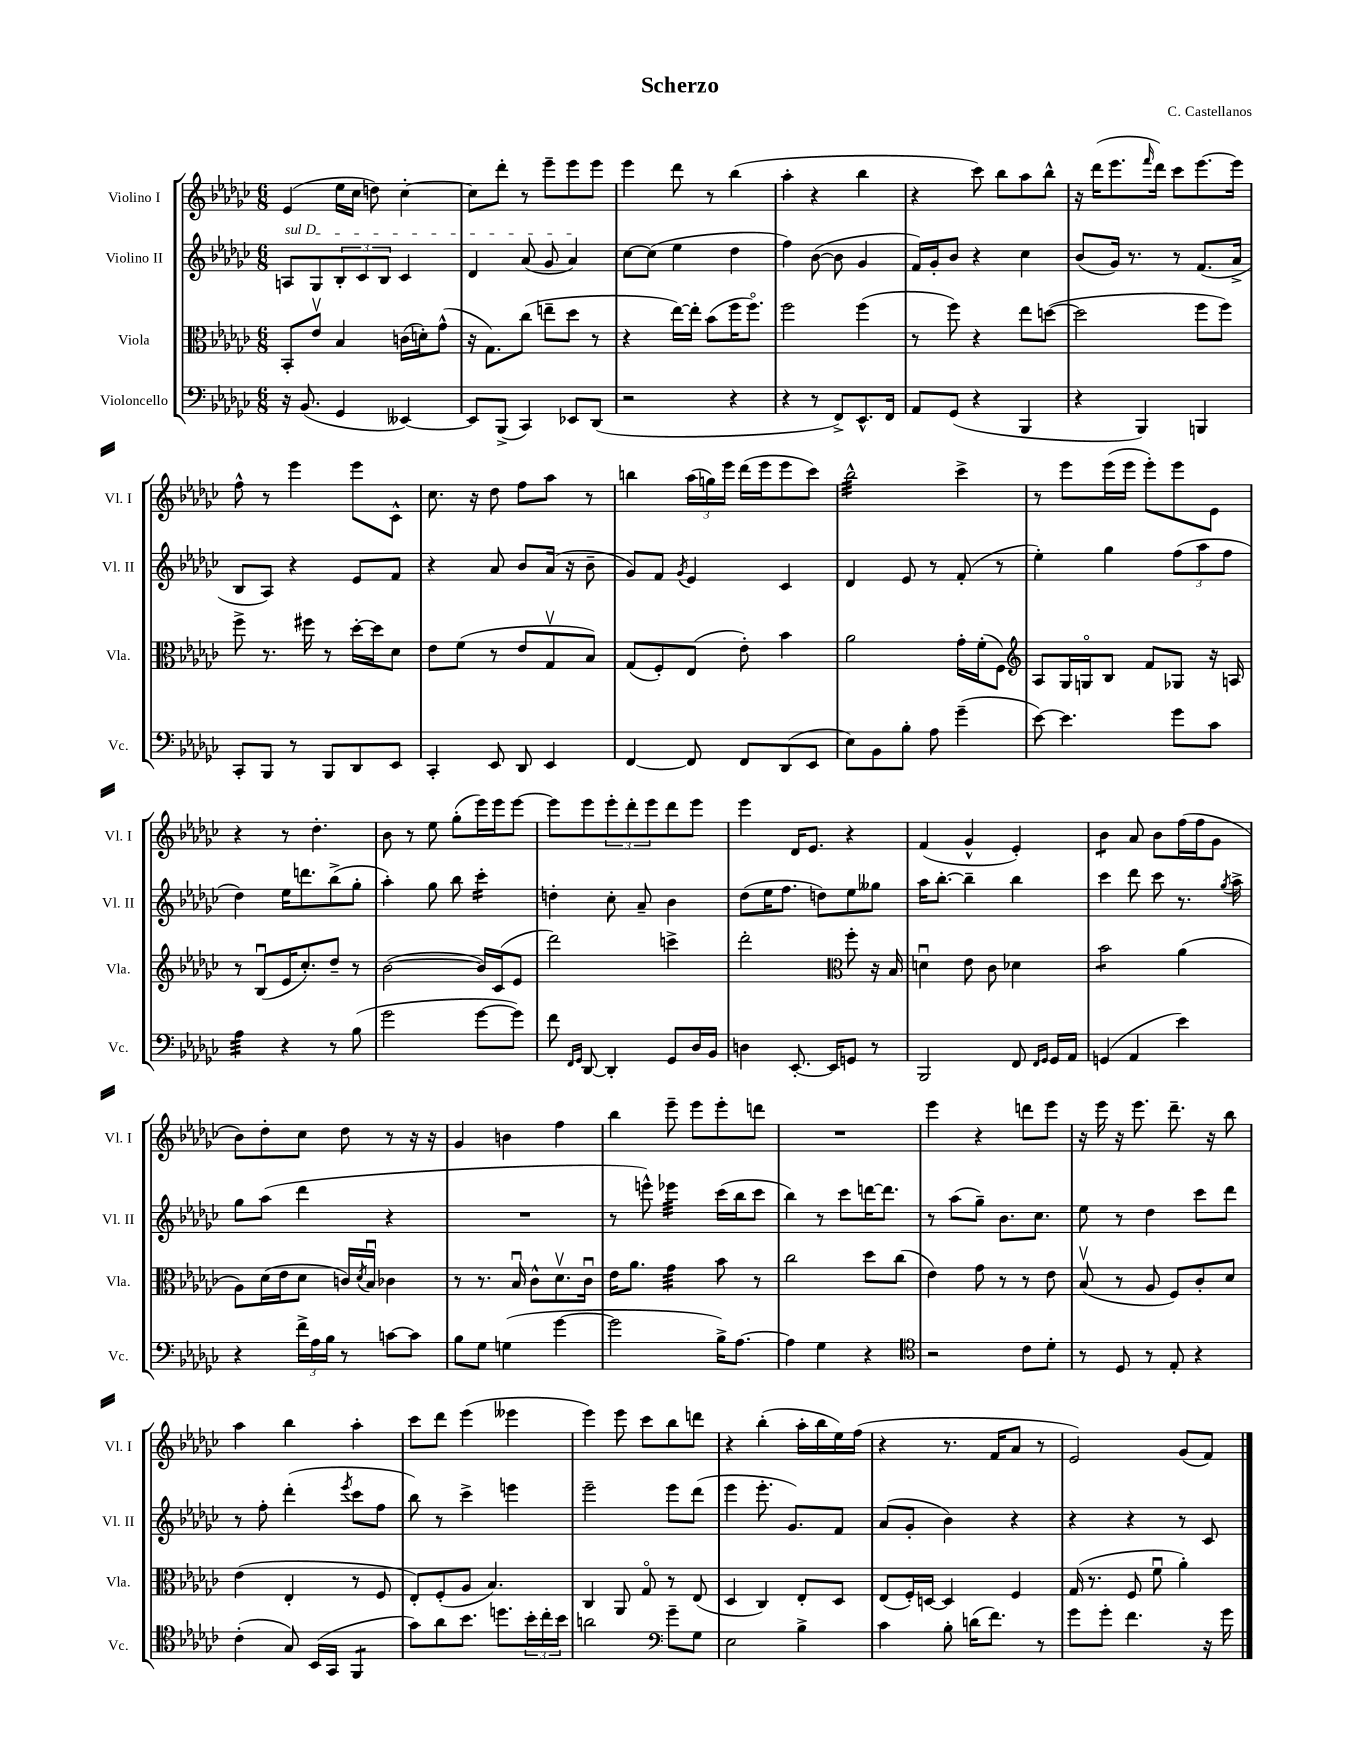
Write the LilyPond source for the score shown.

\header { title = "Scherzo" composer = "C. Castellanos" }
<<
\new StaffGroup <<
\new Staff = "s0" \with { instrumentName = "Violino I" shortInstrumentName = "Vl. I" } {
    \clef treble \key ges \major \numericTimeSignature \time 6/8
    ees'4( ees''16 ces''16 d''8) ces''4~-. |
    ces''8 des'''8-. r8 ees'''8-- ees'''8 ees'''8 |
    ees'''4 des'''8 r8 bes''4( |
    aes''4-. r4 bes''4 |
    r4 ces'''8) bes''8 aes''8 bes''8-^ |
    r16 des'''16( ees'''8. \grace { f'''16 } des'''16) ces'''8 ees'''8.~ ees'''16 |
    f''8-^ r8 ees'''4 ees'''8 ces'8-^ |
    ces''8. r16 des''8 f''8 aes''8 r8 |
    b''4 \tuplet 3/2 { aes''16( g''16) ees'''16 } des'''16( ees'''16 ees'''8 ces'''8) |
    bes''2:32-^ ces'''4-> |
    r8 ees'''8 ees'''16( ees'''16 ees'''8-.) ees'''8 ees'8 |
    r4 r8 des''4.-. |
    bes'8 r8 ees''8 ges''8-.( ees'''16) ees'''16 ees'''8~ |
    ees'''8 ees'''8 \tuplet 3/2 { ees'''8-. des'''8-. ees'''8 } des'''8 ees'''8 |
    ees'''4 des'16 ees'8. r4 |
    f'4( ges'4-^ ees'4-.) |
    bes'4:8 aes'8 bes'8 f''16( f''16 ges'8 |
    bes'8) des''8-. ces''8 des''8 r8 r16 r16 |
    ges'4 b'4 f''4 |
    bes''4 ees'''8-- ees'''8 ees'''8-. d'''8 |
    R2. |
    ees'''4 r4 d'''8 ees'''8 |
    r16 ees'''16 r16 ees'''8. des'''8.-- r16 bes''8 |
    aes''4 bes''4 aes''4-. |
    ces'''8 des'''8 ees'''4( eeses'''4 |
    ees'''4) ees'''8 ces'''8 bes''8 d'''8 |
    r4 bes''4-.( aes''16-. bes''16 ees''16) f''16( |
    r4 r8. f'16 aes'8 r8 |
    ees'2) ges'8( f'8) \bar "|." |
}
\new Staff = "s1" \with { instrumentName = "Violino II" shortInstrumentName = "Vl. II" } {
    \clef treble \key ges \major \numericTimeSignature \time 6/8
    \once \override TextSpanner.bound-details.left.text = \markup { \italic "sul D" } a8\startTextSpan ges8 \tuplet 3/2 { bes8-. ces'8 bes8 } ces'4 |
    des'4 aes'8( ges'8 aes'4\stopTextSpan) |
    ces''8~ ces''8( ees''4 des''4 |
    f''4) bes'8~( bes'8 ges'4 |
    f'16) ges'16-. bes'8 r4 ces''4 |
    bes'8( ges'16) r8. r8 f'8.( aes'16-> |
    bes8 aes8) r4 ees'8 f'8 |
    r4 aes'8 bes'8 aes'16( r16 bes'8-- |
    ges'8) f'8 \acciaccatura { ges'8 } ees'4 ces'4 |
    des'4 ees'8 r8 f'8-.( r8 |
    ees''4-.) ges''4 \tuplet 3/2 { f''8( aes''8 f''8 } |
    des''4) ees''16 d'''8. bes''8->( ges''8-. |
    aes''4-.) ges''8 bes''8 ces'''4:16-. |
    d''4-. ces''8-. aes'8-- bes'4 |
    des''8( ees''16 f''8. d''8) ees''8 geses''8 |
    aes''16 bes''8.~-. bes''4-- bes''4 |
    ces'''4 des'''8 ces'''8 r8. \acciaccatura { ges''8 } aes''16-> |
    ges''8 aes''8( des'''4 r4 |
    R2. |
    r8 e'''8-^) ees'''4:32 ces'''16( bes''16 ces'''8 |
    bes''4) r8 ces'''8 d'''16~ d'''8. |
    r8 aes''8( ges''8--) bes'8. ces''8. |
    ees''8 r8 des''4 ces'''8 des'''8 |
    r8 f''8-. des'''4-.( \acciaccatura { ees'''8 } ces'''8 f''8 |
    bes''8) r8 ces'''4-> e'''4 |
    ees'''2-- ees'''8 des'''8( |
    ees'''4 ees'''8.-. ges'8.) f'8 |
    aes'8( ges'8-. bes'4) r4 |
    r4 r4 r8 ces'8 \bar "|." |
}
\new Staff = "s2" \with { instrumentName = "Viola" shortInstrumentName = "Vla." } {
    \clef alto \key ges \major \numericTimeSignature \time 6/8
    bes,8-. ees'8\upbow bes4 c'16( d'16-.) ges'8-^( |
    r16 ges8.) ces''8( e''8-- des''8 r8 |
    r4 ees''16~) ees''16-. bes'8( f''16 f''8.\flageolet) |
    f''2 f''4( |
    r8 f''8) r4 ees''8 d''8~( |
    d''2 f''8 f''8) |
    f''8-> r8. fis''16 r8 des''16~-. des''16 des'8 |
    ees'8 f'8( r8 ees'8 ges8\upbow bes8) |
    ges8( f8-.) ees8( ees'8-.) bes'4 |
    aes'2 ges'16-. f'16-.( f8) |
    \clef treble aes8 ges16 g16\flageolet bes8 f'8 ges8 r16 a16 |
    r8 bes8\downbow( ees'16 ces''8.-.) des''8-- r8 |
    bes'2~( bes'16) ces'16( ees'8 |
    des'''2) c'''4-> |
    des'''2-. \clef alto f''8-. r16 bes16 |
    d'4\downbow ees'8 ces'8 des'4 |
    bes'2:8 aes'4( |
    aes8) des'16( ees'16 des'8 c'16) \acciaccatura { des'8 } bes16\downbow ces'4 |
    r8 r8. bes16\downbow ces'8-^ des'8.\upbow ces'16\downbow |
    ees'16 aes'8. ges'4:32 bes'8 r8 |
    ces''2 des''8 ces''8( |
    ees'4) ges'8 r8 r8 ees'8 |
    bes8\upbow( r8 aes8 f8) ces'8-. des'8 |
    ees'4( ees4-. r8 f8 |
    ees8-.) f8-.( aes8 bes4.) |
    ces4 aes,8 ges8\flageolet r8 ees8( |
    des4 ces4) ees8-. des8 |
    ees8( f16-.) d16~ d4 f4 |
    ges16( r8. f8 f'8\downbow aes'4-.) \bar "|." |
}
\new Staff = "s3" \with { instrumentName = "Violoncello" shortInstrumentName = "Vc." } {
    \clef bass \key ges \major \numericTimeSignature \time 6/8
    r16 bes,8.( ges,4 eeses,4~) |
    eeses,8 bes,,8->( ces,4) ees,8 des,8( |
    r2 r4 |
    r4 r8 f,8->) ees,8.-^ f,16 |
    aes,8 ges,8( r4 bes,,4 |
    r4 bes,,4) b,,4 |
    ces,8-. bes,,8 r8 bes,,8 des,8 ees,8 |
    ces,4-. ees,8 des,8 ees,4 |
    f,4~ f,8 f,8 des,8( ees,8 |
    ees8) bes,8 bes8-. aes8 ges'4--( |
    ees'8~) ees'4. ges'8 ces'8 |
    aes4:32 r4 r8 bes8( |
    ges'2 ges'8~ ges'8) |
    f'8 \grace { f,16 ges,16 } des,8~ des,4-. ges,8 des16 bes,16 |
    d4 ees,8.~-. ees,16 g,8 r8 |
    bes,,2 f,8 \grace { f,16 ges,16 } ges,16 aes,16 |
    g,4( aes,4 ees'4) |
    r4 \tuplet 3/2 { f'16-> aes16 bes16 } r8 c'8~ c'8 |
    bes8 ges8 g4( ges'4~ |
    ges'2 bes16->) aes8.~ |
    aes4 ges4 r4 |
    \clef tenor r2 ces'8 des'8-. |
    r8 des8 r8 ees8-. r4 |
    ces'4-.( ges8) bes,16( ges,16 f,4:8 |
    ges'8) aes'8 bes'8. d''8. \tuplet 3/2 { bes'16-. ces''16-. bes'16 } |
    a'2 \clef bass ges'8-- ges8 |
    ees2 bes4-> |
    ces'4 bes8-. d'16( f'8.) r8 |
    ges'8 ges'8-. f'4. r16 ges'16 \bar "|." |
}
>>
>>
\layout { \context { \Score \remove "Bar_number_engraver" } }
